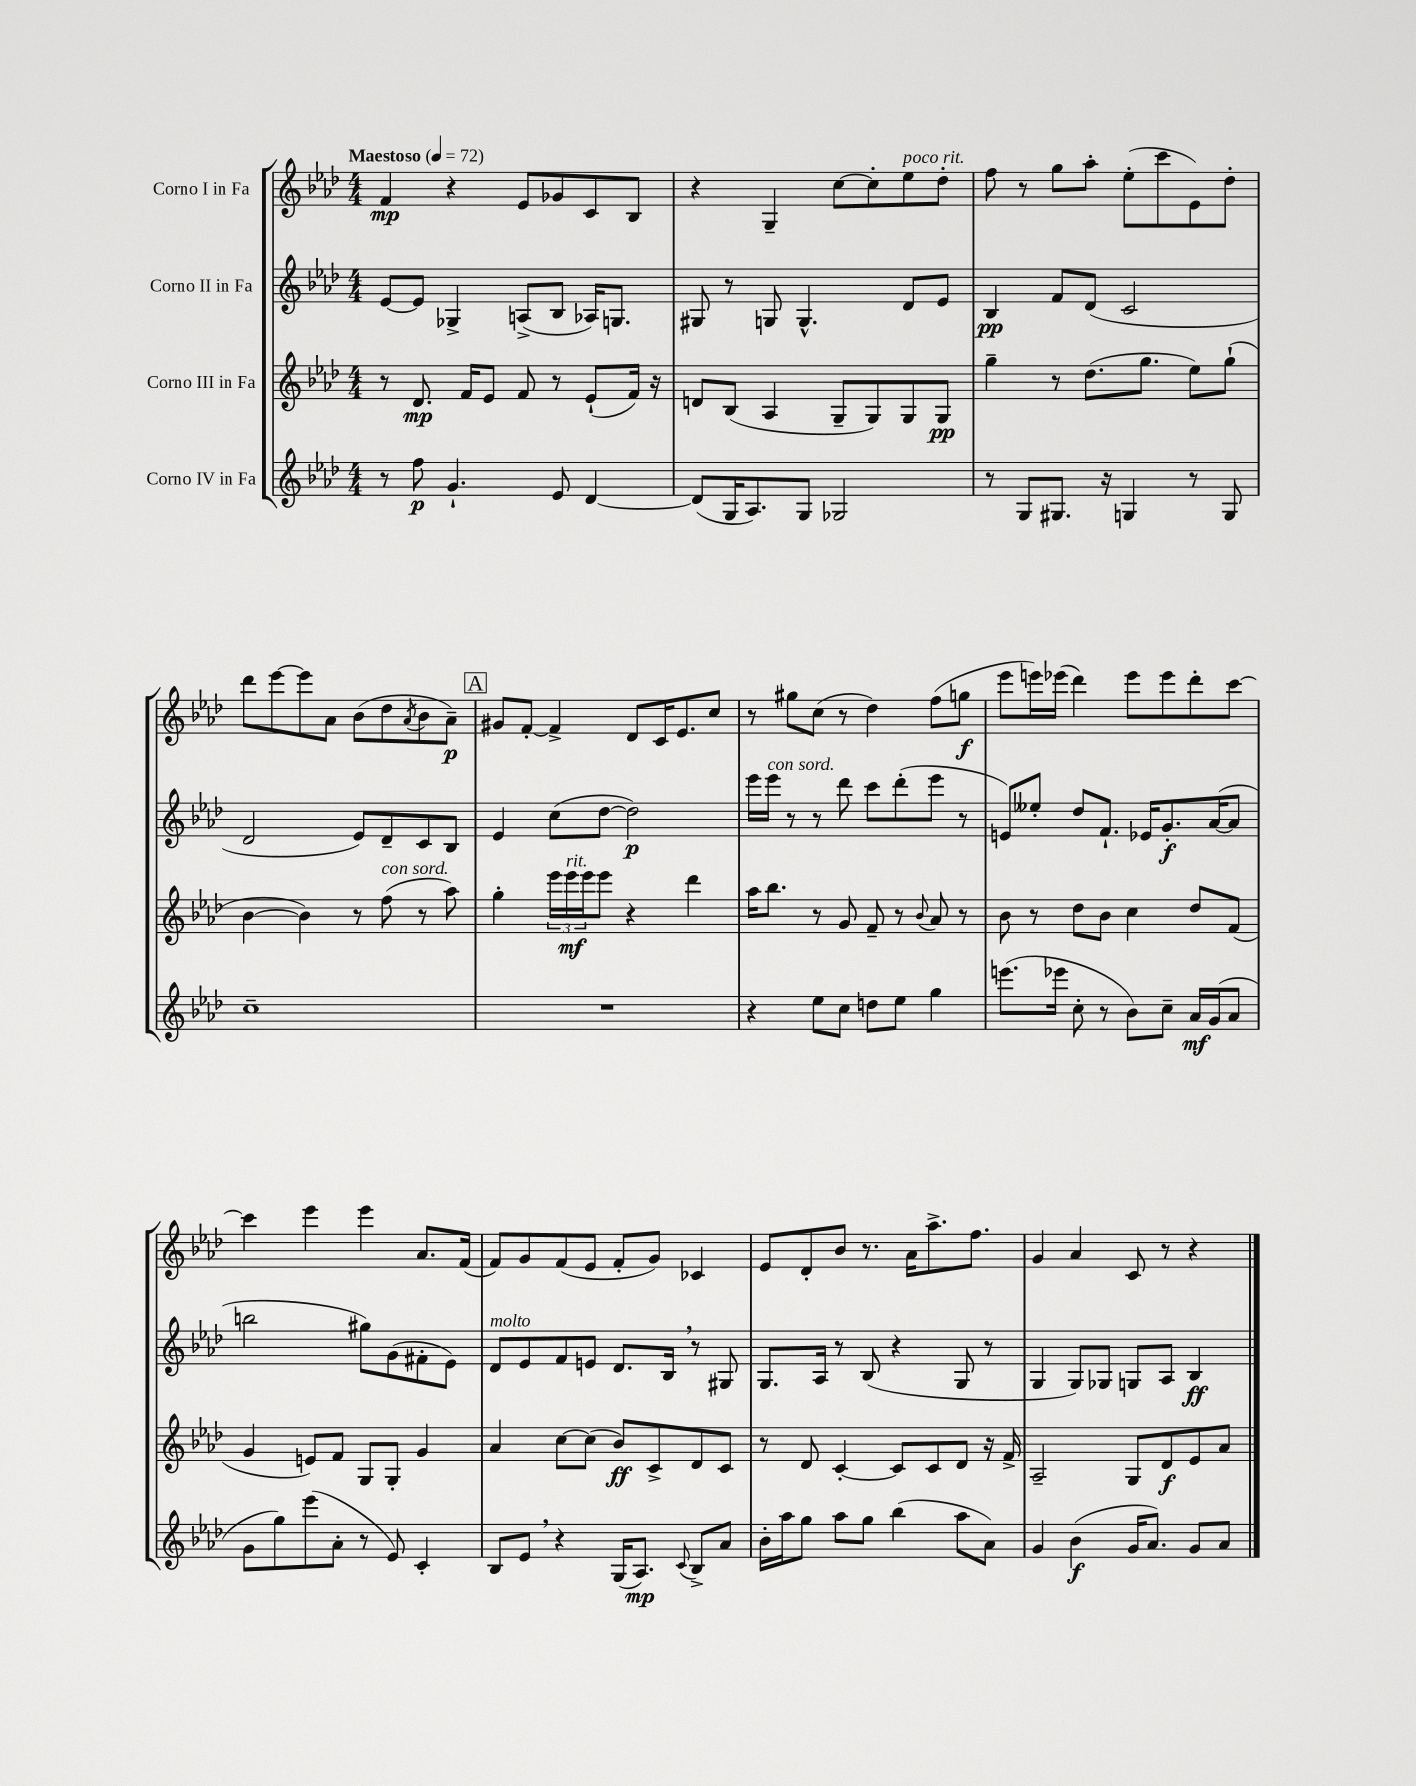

**kern	**dynam	**kern	**dynam	**kern	**dynam	**kern	**dynam
*part4	*part4	*part3	*part3	*part2	*part2	*part1	*part1
*staff4	*staff4	*staff3	*staff3	*staff2	*staff2	*staff1	*staff1
*I"Corno IV in Fa	*	*I"Corno III in Fa	*	*I"Corno II in Fa	*	*I"Corno I in Fa	*
*clefG2	*	*clefG2	*	*clefG2	*	*clefG2	*
*k[b-e-a-d-]	*	*k[b-e-a-d-]	*	*k[b-e-a-d-]	*	*k[b-e-a-d-]	*
*M4/4	*	*M4/4	*	*M4/4	*	*M4/4	*
*MM72	*	*MM72	*	*MM72	*	*MM72	*
=1	=1	=1	=1	=1	=1	=1	=1
!	!	!	!	!	!	!LO:TX:a:B:t=Maestoso	!
8r	.	8r	.	[8e-/L	.	4f/	mp
8ff\	p	8.d-/	mp	8e-/J]	.	.	.
4.g`/	.	.	.	4G-X^/	.	4r	.
.	.	16f/KL	.	.	.	.	.
.	.	8e-/J	.	.	.	.	.
.	.	8f/	.	(8An^/L	.	8e-/L	.
8e-/	.	8r	.	8B-/J	.	8g-X/	.
[4d-/	.	(8e-`/L	.	16A-X/KL)	.	8c/	.
.	.	.	.	8.Gn/J	.	.	.
.	.	16f/Jk)	.	.	.	8B-/J	.
.	.	16r	.	.	.	.	.
=2	=2	=2	=2	=2	=2	=2	=2
(8d-/L]	.	8dn/L	.	8G#X/	.	4r	.
16G/K	.	(8B-/J	.	8r	.	.	.
8.A-/)	.	.	.	.	.	.	.
.	.	4A-/	.	8Gn/	.	4G~/	.
8G/J	.	.	.	4.G^^/	.	.	.
2G-X/	.	8G~/L	.	.	.	[8cc\L	.
.	.	8G/)	.	.	.	8cc'\]	.
!	!	!	!	!	!	!LO:TX:a:i:t=poco rit.	!
.	.	8G/	.	8d-/L	.	8ee-\	.
.	.	8G/J	pp	8e-/J	.	8dd-'\J	.
=3	=3	=3	=3	=3	=3	=3	=3
8r	.	4gg~\	.	4B-/	pp	8ff\	.
8G/L	.	.	.	.	.	8r	.
8.G#X/J	.	8r	.	8f/L	.	8gg\L	.
.	.	(8.dd-\L	.	(8d-/J	.	8aa-'\J	.
16r	.	.	.	.	.	.	.
4Gn/	.	.	.	2c/	.	(8ee-'\L	.
.	.	8.gg\J	.	.	.	.	.
.	.	.	.	.	.	8ccc\	.
8r	.	8ee-\L)	.	.	.	8e-\)	.
8G/	.	(8gg`\J	.	.	.	8dd-'\J	.
!!LO:LB:g=z
=4	=4	=4	=4	=4	=4	=4	=4
1cc~	.	[4b-\	.	2d-/	.	8ddd-\L	.
.	.	.	.	.	.	[8eee-\	.
.	.	4b-\])	.	.	.	8eee-\]	.
.	.	.	.	.	.	8a-\J	.
.	.	8r	.	8e-/L)	.	(8b-\L	.
!	!	!LO:TX:a:i:t=con sord.	!	!	!	!	!
.	.	(8ff\	.	8d-~/	.	8dd-\	.
.	.	.	.	.	.	8qa-/	.
.	.	8r	.	8c/	.	8b-\	.
.	.	8aa-\)	.	8B-/J	.	8a-~\J)	p
!!LO:REH:place=s1:t=A
=5	=5	=5	=5	=5	=5	=5	=5
1r	.	4gg'\	.	4e-/	.	8g#X/L	.
.	.	.	.	.	.	[8f'/J	.
.	.	24eee-\LL	.	(8cc\L	.	4f^/]	.
!	!	!LO:TX:a:i:t=rit.	!	!	!	!	!
.	.	24eee-\	mf	.	.	.	.
.	.	24eee-\J	.	.	.	.	.
.	.	8eee-\J	.	[8dd-\J	.	.	.
.	.	4r	.	2dd-\])	p	8d-/L	.
.	.	.	.	.	.	16c/K	.
.	.	.	.	.	.	8.e-/	.
.	.	4ddd-\	.	.	.	.	.
.	.	.	.	.	.	8cc/J	.
=6	=6	=6	=6	=6	=6	=6	=6
4r	.	16aa-\KL	.	16eee-\LL	.	8r	.
!	!	!	!	!LO:TX:a:i:t=con sord.	!	!	!
.	.	8.bb-\J	.	16eee-\JJ	.	.	.
.	.	.	.	8r	.	8gg#X\L	.
8ee-\L	.	8r	.	8r	.	(8cc\J	.
8cc\J	.	8g/	.	8ddd-\	.	8r	.
8ddn\L	.	8f~/	.	8ccc\L	.	4dd-\)	.
8ee-\J	.	8r	.	(8ddd-'\	.	.	.
.	.	8qqb-/	.	.	.	.	.
4gg\	.	8a-/	.	8eee-\J	.	(8ff\L	.
.	.	8r	.	8r	.	8ggn\J	f
=7	=7	=7	=7	=7	=7	=7	=7
(8.eeen\L	.	8b-\	.	8en/L)	.	8eee-\L	.
.	.	8r	.	8ee--X'/J	.	16eeen\L)	.
16eee-X\Jk	.	.	.	.	.	(16eee-X\JJ	.
8cc'\	.	8dd-\L	.	8dd-/L	.	4ddd-\)	.
8r	.	8b-\J	.	8.f`/J	.	.	.
8b-\L)	.	4cc\	.	.	.	8eee-\L	.
.	.	.	.	16e-X/KL	.	.	.
8cc~\J	.	.	.	8.g'/	f	8eee-\	.
16a-/LL	mf	8dd-/L	.	.	.	8ddd-'\	.
(16g/J	.	.	.	([16a-/K	.	.	.
8a-/J	.	(8f/J	.	8a-/J]	.	[8ccc\J	.
!!LO:LB:g=z
=8	=8	=8	=8	=8	=8	=8	=8
8g\L	.	4g/	.	2bbn\	.	4ccc\]	.
8gg\)	.	.	.	.	.	.	.
(8eee-\	.	8en/L)	.	.	.	4eee-\	.
8a-'\J	.	8f/J	.	.	.	.	.
8r	.	8G/L	.	8gg#X\L)	.	4eee-\	.
8e-/)	.	8G'/J	.	(8g\	.	.	.
4c'/	.	4g/	.	8f#X'\	.	8.a-/L	.
.	.	.	.	8e-\J)	.	.	.
.	.	.	.	.	.	(16f/Jk	.
=9	=9	=9	=9	=9	=9	=9	=9
!	!	!	!	!LO:TX:a:i:t=molto	!	!	!
8B-/L	.	4a-/	.	8d-/L	.	8f/L)	.
8e-,/J	.	.	.	8e-/	.	8g/	.
4r	.	[8cc\L	.	8f/	.	(8f/	.
.	.	(8cc\J]	.	8en/J	.	8e-/J	.
(16G/KL	.	8b-/L)	ff	8.d-/L	.	8f'/L	.
8.A-/J)	mp	.	.	.	.	.	.
.	.	8c^/	.	.	.	8g/J)	.
.	.	.	.	16B-,/Jk	.	.	.
8qqc/	.	.	.	.	.	.	.
8B-^/L	.	8d-/	.	8r	.	4c-X/	.
8a-/J	.	8c/J	.	8G#X/	.	.	.
=10	=10	=10	=10	=10	=10	=10	=10
16b-'\LL	.	8r	.	8.G/L	.	8e-/L	.
16aa-\J	.	.	.	.	.	.	.
8gg\J	.	8d-/	.	.	.	8d-'/	.
.	.	.	.	16A-/Jk	.	.	.
8aa-\L	.	[4c'/	.	8r	.	8b-/J	.
8gg\J	.	.	.	(8B-/	.	8.r	.
(4bb-\	.	8c/L]	.	4r	.	.	.
.	.	.	.	.	.	16a-\KL	.
.	.	8c/	.	.	.	8.aa-^\	.
8aa-\L	.	8d-/J	.	8G/	.	.	.
.	.	.	.	.	.	8.ff\J	.
8a-\J)	.	16r	.	8r	.	.	.
.	.	16f^/	.	.	.	.	.
=11	=11	=11	=11	=11	=11	=11	=11
4g/	.	2A-~/	.	4G/	.	4g/	.
(4b-\	f	.	.	8G/L)	.	4a-/	.
.	.	.	.	8G-X/J	.	.	.
16g/KL	.	8G/L	.	8Gn/L	.	8c/	.
8.a-/J)	.	.	.	.	.	.	.
.	.	8d-/	f	8A-/J	.	8r	.
8g/L	.	8e-/	.	4B-/	ff	4r	.
8a-/J	.	8a-/J	.	.	.	.	.
==	==	==	==	==	==	==	==
*-	*-	*-	*-	*-	*-	*-	*-
